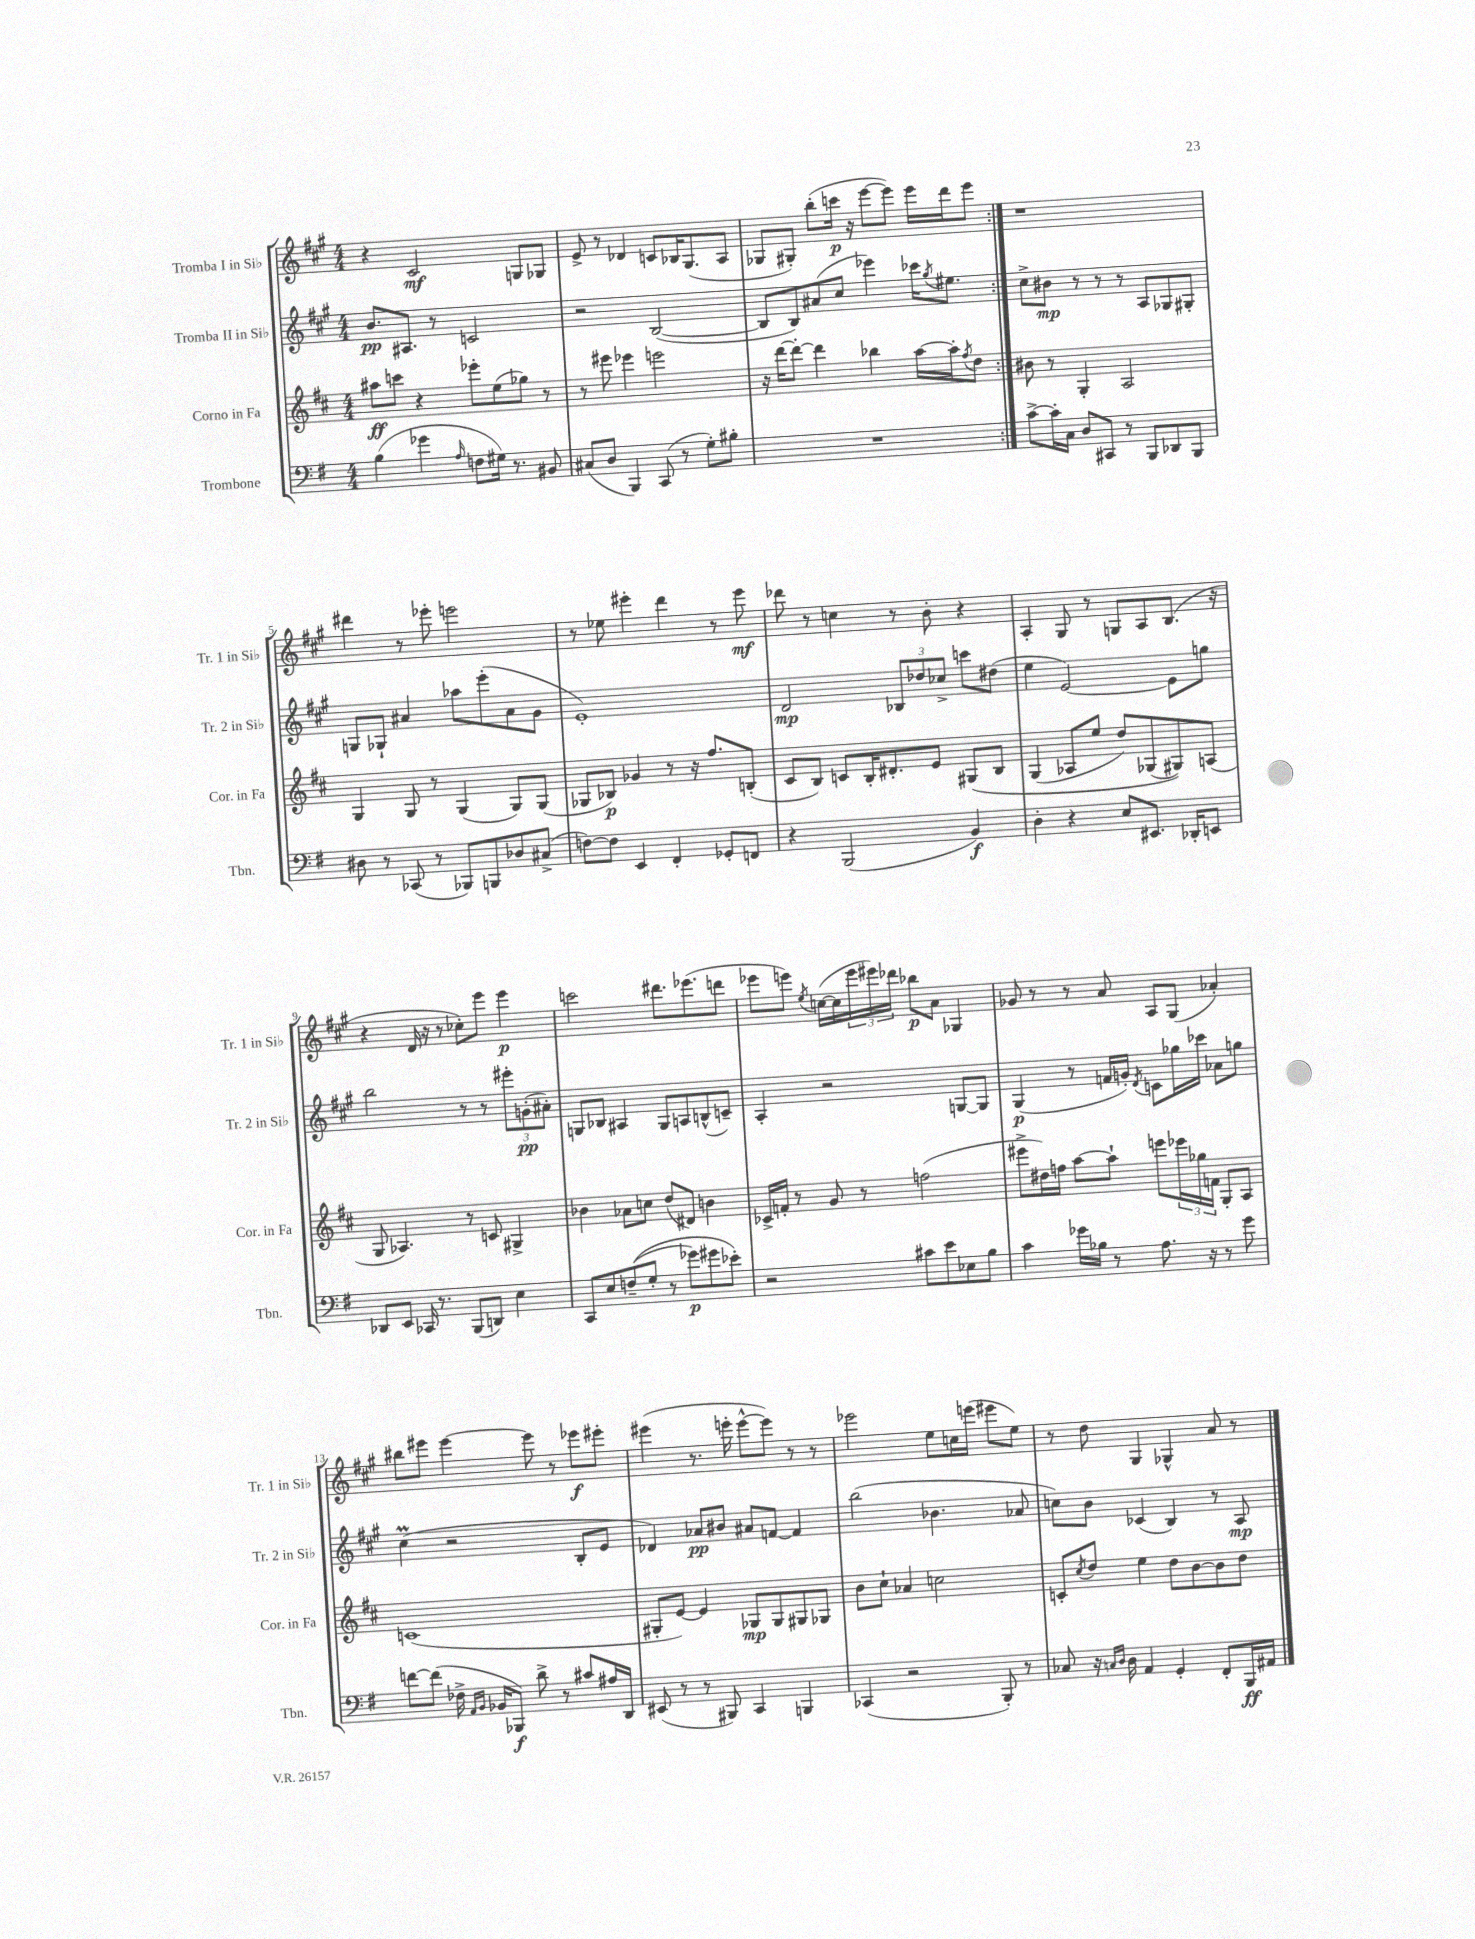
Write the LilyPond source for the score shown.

<<
\new StaffGroup <<
\new Staff = "s0" \with { instrumentName = "Tromba I in Sib" shortInstrumentName = "Tr. 1 in Sib" } {
    \clef treble \key a \major \numericTimeSignature \time 4/4
    \repeat volta 2 { r4 cis'2\mf g8 ges8 |
    e'8-> r8 des'4 c'8 bes16 gis8.( a8 |
    ges8 gis8-.) b''8-.( c'''16\p r16 e'''8~ e'''8) e'''16 d'''16 e'''8 | }
    r1 |
    dis'''4 r8 ees'''8-. e'''2 |
    r8 ees''8 eis'''4-. d'''4 r8 eis'''8\mf |
    des'''8 r8 c''4 r8 b'8-. r4 |
    a4-. gis8 r8 g8 a8 b8.( r16 |
    r4 d'16 r16 r8 ces''8-.) e'''8 e'''4\p |
    c'''2 dis'''8. ees'''8.( d'''8 |
    ees'''8 e'''8) \acciaccatura { e''8 } c''16~( c''16 \tuplet 3/2 { e'''16 eis'''16) des'''16 } bes''8\p a'8 ges4 |
    ges'8 r8 r8 a'8 a8 gis8( aes'4-.) |
    bis''8 eis'''8 eis'''4~ eis'''8 r8 ees'''8\f eis'''8-. |
    eis'''4( r8. e'''16-. e'''8~-^ e'''8) r8 r8 |
    ees'''2 e''8 c''16 e'''16( eis'''8 e''8) |
    r8 d''8 gis4 ges4-^ a'8 r8 \bar "|." |
}
\new Staff = "s1" \with { instrumentName = "Tromba II in Sib" shortInstrumentName = "Tr. 2 in Sib" } {
    \clef treble \key a \major \numericTimeSignature \time 4/4
    \repeat volta 2 { b'8.\pp ais8. r8 c'2 |
    r2 b2~( |
    b8 b8) ais'8( cis''8 ees'''4) ces'''16 \acciaccatura { gis''8 } eis''8. | }
    cis''8-> bis'8\mp r8 r8 r8 a8 ges8 gis8-. |
    g8 ges8-! ais'4 aes''8 e'''8-.( ais'8 gis'8 |
    e'1-.) |
    d'2\mp \tuplet 3/2 { bes8 des''8 ces''8-> } c'''8 dis''8( |
    e''4 e'2~) e'8 g''8 |
    b''2 r8 r8 \tuplet 3/2 { eis'''8-. g'8-.\pp( ais'8-.) } |
    g8 bes8 ais4 g8 a8 b8-^( c'8--) |
    a4-. r2 g8~ g8 |
    gis4\p( r8 f'16 g'16-.) \acciaccatura { d'8 } c'8 ges''16 ces'''16 aes'8 g''8 |
    cis''4\prall( r2 b8-. e'8 |
    des'4) aes'8\pp bis'8 ais'8 f'8~ f'4 |
    b''2( bes'4. aes'8 |
    c''8) b'8 ces'4( b4) r8 a8\mp \bar "|." |
}
\new Staff = "s2" \with { instrumentName = "Corno in Fa" shortInstrumentName = "Cor. in Fa" } {
    \clef treble \key d \major \numericTimeSignature \time 4/4
    \repeat volta 2 { ais''8\ff c'''8 r4 ees'''8-. e''8( ges''8) r8 |
    r8 eis'''8 ees'''4 e'''2 |
    r16 d'''16~ d'''8~-. d'''4 bes''4 a''16~ a''16-. \acciaccatura { fis''8 } d''8 | }
    bis'8 r8 g4-. a2 |
    g4 g8 r8 g4( g8) g8( |
    ges8 bes8\p) ges'4 r8 r16 fis''8. b8-.( |
    cis'8 b8) c'8 b16-. dis'8.-. e'8 gis8\( b8 |
    g4( aes8 e''8 d''8) ges8( gis8)\) a8( |
    g8 aes4.) r8 c'8 gis4-> |
    bes'4 aes'8 c''8 d''8( dis'8) b'4 |
    ces'16-> f'16-. r8 g'8 r8 f''2( |
    eis'''8-> dis''16) f''16 a''8~ a''8-! e'''8 \tuplet 3/2 { ees'''16 ges''16 f'16 } g8-. a8 |
    c'1( |
    gis8-. e'8~) e'4 ges8\mp ges8 gis8 ges8 |
    b'8 cis''8-! aes'4 c''2 |
    c'8-. \acciaccatura { cis''8 } d''8 e''4 d''8 b'8~ b'8 d''8 \bar "|." |
}
\new Staff = "s3" \with { instrumentName = "Trombone" shortInstrumentName = "Tbn." } {
    \clef bass \key g \major \numericTimeSignature \time 4/4
    \repeat volta 2 { b4( ges'4 \grace { a16 } f8 gis16) r8. bis,8 |
    cis8( d8 b,,4) c,8( r8 g8-.) bis8-. |
    R1 | }
    c'8~-> c'16-. c16 d8 cis,8 r8 b,,8 des,8 b,,8 |
    dis8 r8 ces,8( r8 bes,,8) b,,8 des8 cis8->( |
    f8~) f8 e,4 fis,4-. ges,8-. f,8 |
    r4 b,,2( b,4\f) |
    d4-. r4 e8 eis,8. des,16-. e,8 |
    des,8 e,8 ces,16 r8. b,,8( d,8) e4 |
    c,8 e8 f8--(\( g8-. r8 ges'8\p) gis'8 ees'8-.\) |
    r2 cis'8 e'8 ees8 b8 |
    c'4 ges'16 bes16 r8 a8. r16 r8 ges'8 |
    f'8~ f'8( fes16-> \grace { a,16 b,16 } bes,16 bes,,8\f) d'8-> r8 cis'8 ais16 d,16 |
    eis,8( r8 r8 bis,,8) c,4 b,,4 |
    ces,4( r2 b,,8-.) r8 |
    ces8 r16 \grace { c16 d16 } d16 a,4 g,4-. fis,8-. b,,16\ff ais,16 \bar "|." |
}
>>
>>
